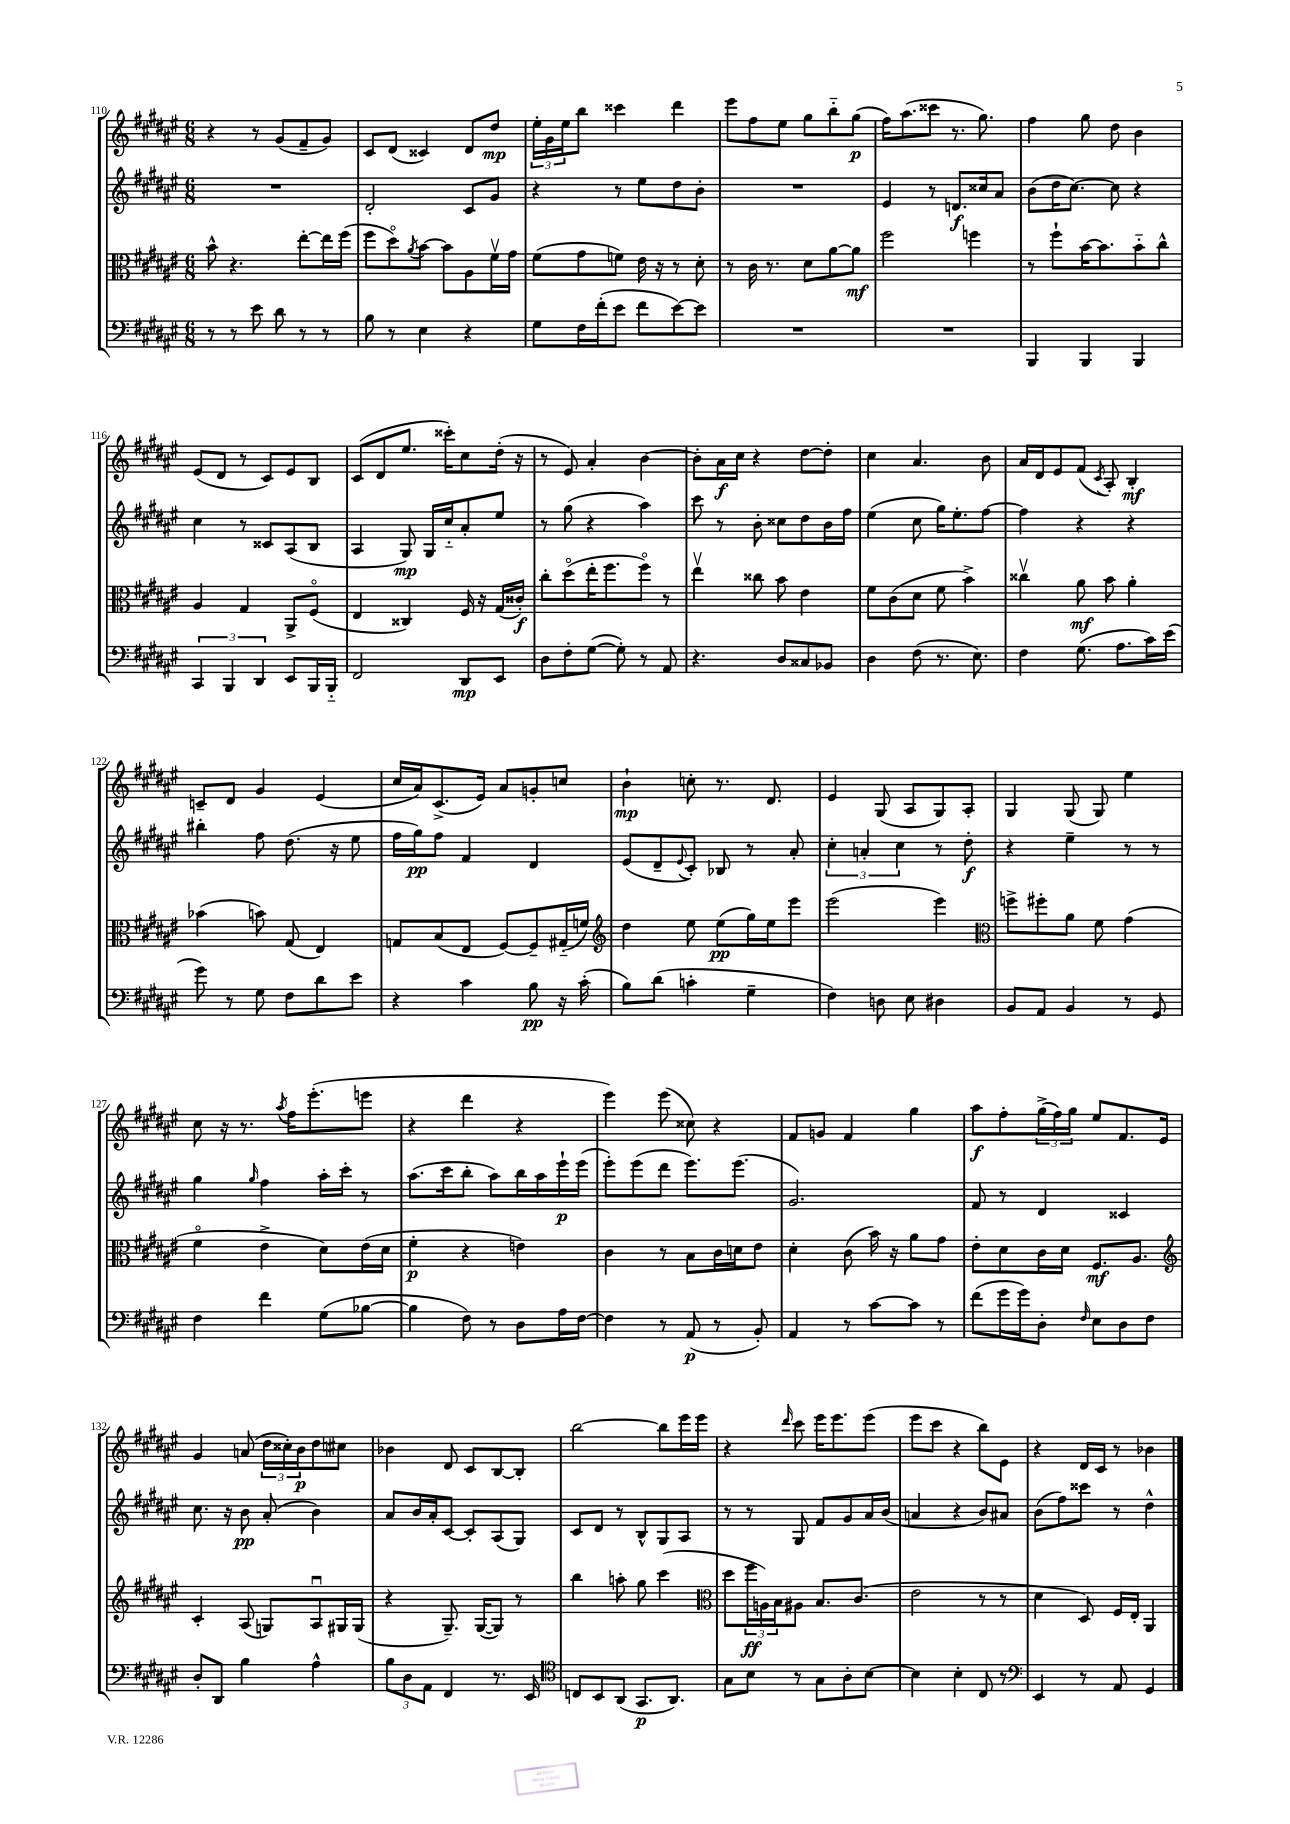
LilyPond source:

<<
\new StaffGroup <<
\new Staff = "s0" {
    \clef treble \key fis \major \numericTimeSignature \time 6/8
    r4 r8 gis'8( fis'8-- gis'8) |
    cis'8 dis'8( cisis'4) dis'8 dis''8\mp |
    \tuplet 3/2 { eis''16-. gis'16 eis''16 } b''8 cisis'''4 dis'''4 |
    eis'''8 fis''8 eis''8 gis''8 b''8-_ gis''8\p( |
    fis''16) ais''8.( cisis'''8 r8. gis''8.) |
    fis''4 gis''8 dis''8 b'4 |
    eis'8( dis'8 r8 cis'8) eis'8 b8 |
    cis'8( dis'8 eis''8. cisis'''16-.) cis''8 dis''16-.( r16 |
    r8 eis'8) ais'4-. b'4~ |
    b'8-. ais'16\f cis''16 r4 dis''8~ dis''8-. |
    cis''4 ais'4. b'8 |
    ais'16 dis'16 eis'8 fis'8( \acciaccatura { cis'8 } ais8-.) b4-.\mf |
    c'8-- dis'8 gis'4 eis'4( |
    cis''16 ais'16) cis'8.->( eis'16) ais'8 g'8-. c''8 |
    b'4-!\mp c''8-. r8. dis'8. |
    eis'4 gis8( ais8 gis8) ais8-. |
    gis4 gis8( gis8) eis''4 |
    cis''8 r16 r8. \acciaccatura { ais''8 } fis''16 eis'''8.-.( e'''8 |
    r4 dis'''4 r4 |
    eis'''4) eis'''8( cisis''8) r4 |
    fis'8 g'8 fis'4 gis''4 |
    ais''8\f fis''8-. \tuplet 3/2 { gis''16->( fis''16) gis''16 } eis''8 fis'8. eis'16 |
    gis'4 a'8( \tuplet 3/2 { dis''16 cisis''16-.) b'16\p } dis''8 cis''8 |
    bes'4 dis'8 cis'8 b8~ b8-. |
    b''2~ b''8 eis'''16 eis'''16 |
    r4 \grace { dis'''16 } cis'''8 eis'''16 eis'''8. eis'''8( |
    eis'''8 cis'''8 r4 b''8) eis'8 |
    r4 dis'16 cis'16 r8 bes'4 \bar "|." |
}
\new Staff = "s1" {
    \clef treble \key fis \major \numericTimeSignature \time 6/8
    R2. |
    dis'2-. cis'8 gis'8 |
    r4 r8 eis''8 dis''8 b'8-. |
    R2. |
    eis'4 r8 d'8.\f cisis''16 ais'8 |
    b'8( dis''16 cis''8.~) cis''8 r4 |
    cis''4 r8 cisis'8 ais8( b8 |
    ais4 gis8\mp) gis16 cis''16-_ ais'8-. eis''8 |
    r8 gis''8( r4 ais''4) |
    cis'''8 r8 b'8-. cisis''8 dis''8 b'16 fis''16 |
    eis''4( cis''8 gis''16) eis''8.-. fis''8~ |
    fis''4 r4 r4 |
    bis''4-. fis''8 dis''8.( r16 eis''8 |
    fis''16 gis''16\pp) fis''8 fis'4 dis'4 |
    eis'8( dis'8-- \appoggiatura { eis'8 } cis'8-.) bes8 r8 ais'8-. |
    \tuplet 3/2 { cis''4-. a'4-. cis''4 } r8 dis''8-.\f |
    r4 eis''4-- r8 r8 |
    gis''4 \grace { gis''16 } fis''4 ais''16-. cis'''16-. r8 |
    ais''8.( cis'''16 b''8-. ais''8) b''16 ais''16 eis'''16-!\p eis'''16( |
    eis'''8-.) eis'''8( dis'''8 eis'''8.) eis'''8.( |
    gis'2.) |
    fis'8 r8 dis'4 cisis'4 |
    cis''8. r16 b'8\pp ais'8-.( b'4) |
    ais'8 b'16 ais'16-. cis'8~ cis'8-. ais8( gis8) |
    cis'8 dis'8 r8 b8-^ gis8 ais8 |
    r8 r8 gis8 fis'8 gis'8 ais'16 b'16( |
    a'4 r4 b'8) ais'8 |
    b'8( fis''8) cisis'''8 r8 dis''4-^ \bar "|." |
}
\new Staff = "s2" {
    \clef alto \key fis \major \numericTimeSignature \time 6/8
    b'8-^ r4. eis''8~-. eis''16 fis''16( |
    fis''8 dis''8\flageolet) \acciaccatura { ais'8 } b'8~ b'8 ais8 fis'16\upbow gis'16 |
    fis'8( gis'8 f'8) eis'16 r16 r8 dis'8-. |
    r8 cis'16 r8. dis'8 ais'8~ ais'8\mf |
    fis''2 f''4 |
    r8 fis''8-! b'16~ b'8. b'8-_ cis''8-^ |
    ais4 gis4 ais,8-> fis8\flageolet( |
    eis4 cisis4) fis16 r16 gis16( cisis'16-.\f) |
    cis''8-. dis''8\flageolet( eis''16-. fis''8. fis''8\flageolet) r8 |
    eis''4\upbow cisis''8 b'8 eis'4 |
    fis'8 cis'8( dis'8 fis'8 b'4->) |
    cisis''4\upbow ais'8\mf b'8 ais'4-. |
    bes'4( b'8) gis8( eis4) |
    g8 b8( eis8 fis8~) fis8-- gis16-_( f'16) |
    \clef treble dis''4 eis''8 eis''8\pp( gis''16) eis''16 eis'''8 |
    eis'''2( eis'''4) |
    \clef alto f''8-> fis''8-. ais'8 fis'8 gis'4( |
    fis'4\flageolet eis'4-> dis'8) eis'16( dis'16 |
    fis'4-.\p r4 e'4) |
    cis'4 r8 b8 cis'16 d'16 eis'8 |
    dis'4-. cis'8( b'16) r16 ais'8 gis'8 |
    eis'8-. dis'8 cis'16 dis'16 fis8.\mf ais8. |
    \clef treble cis'4-. ais8( g8) ais8\downbow gis16 gis16( |
    r4 gis8.--) gis16~( gis8) r8 |
    b''4 a''8-. gis''8 cis'''4( |
    \clef alto dis''8 \tuplet 3/2 { fis''16\ff a16) b16 } ais8 b8. cis'8.( |
    eis'2 r8 r8 |
    dis'4 dis8) fis16 eis16-. ais,4 \bar "|." |
}
\new Staff = "s3" {
    \clef bass \key fis \major \numericTimeSignature \time 6/8
    r8 r8 eis'8 dis'8 r8 r8 |
    b8 r8 eis4 r4 |
    gis8 fis16 fis'16-.( eis'8 fis'8 eis'8~) eis'8 |
    R2. |
    R2. |
    b,,4 b,,4 b,,4 |
    \tuplet 3/2 { cis,4 b,,4 dis,4 } eis,8 b,,16 b,,16-_ |
    fis,2 dis,8\mp eis,8 |
    dis8 fis8-. gis8~( gis8-.) r8 ais,8 |
    r4. dis8 cisis8 bes,8 |
    dis4 fis8( r8. eis8.) |
    fis4 gis8.( ais8. cis'16) eis'16( |
    gis'8) r8 gis8 fis8 dis'8 eis'8 |
    r4 cis'4 b8\pp r16 cis'16-.( |
    b8) dis'8( c'4-. gis4-- |
    fis4) d8 eis8 dis4 |
    b,8 ais,8 b,4 r8 gis,8 |
    fis4 fis'4 gis8( bes8~ |
    bes4 fis8) r8 dis8 ais16 fis16~ |
    fis4 r8 ais,8\p( r8 b,8-.) |
    ais,4 r8 cis'8~ cis'8 r8 |
    fis'8( gis'16 gis'16) dis8-. \grace { fis16 } eis8 dis8 fis8 |
    dis8-. dis,8 b4 ais4-^ |
    \tuplet 3/2 { b8 dis8 ais,8 } fis,4 r8. eis,16 |
    \clef tenor c8 b,8 ais,8( gis,8.\p ais,8.) |
    gis8 b8 r8 gis8 ais8-. b8~ |
    b4 b4-. cis8 r8 |
    \clef bass eis,4 r8 ais,8 gis,4 \bar "|." |
}
>>
>>
\layout { \context { \Score currentBarNumber = #110 } }
